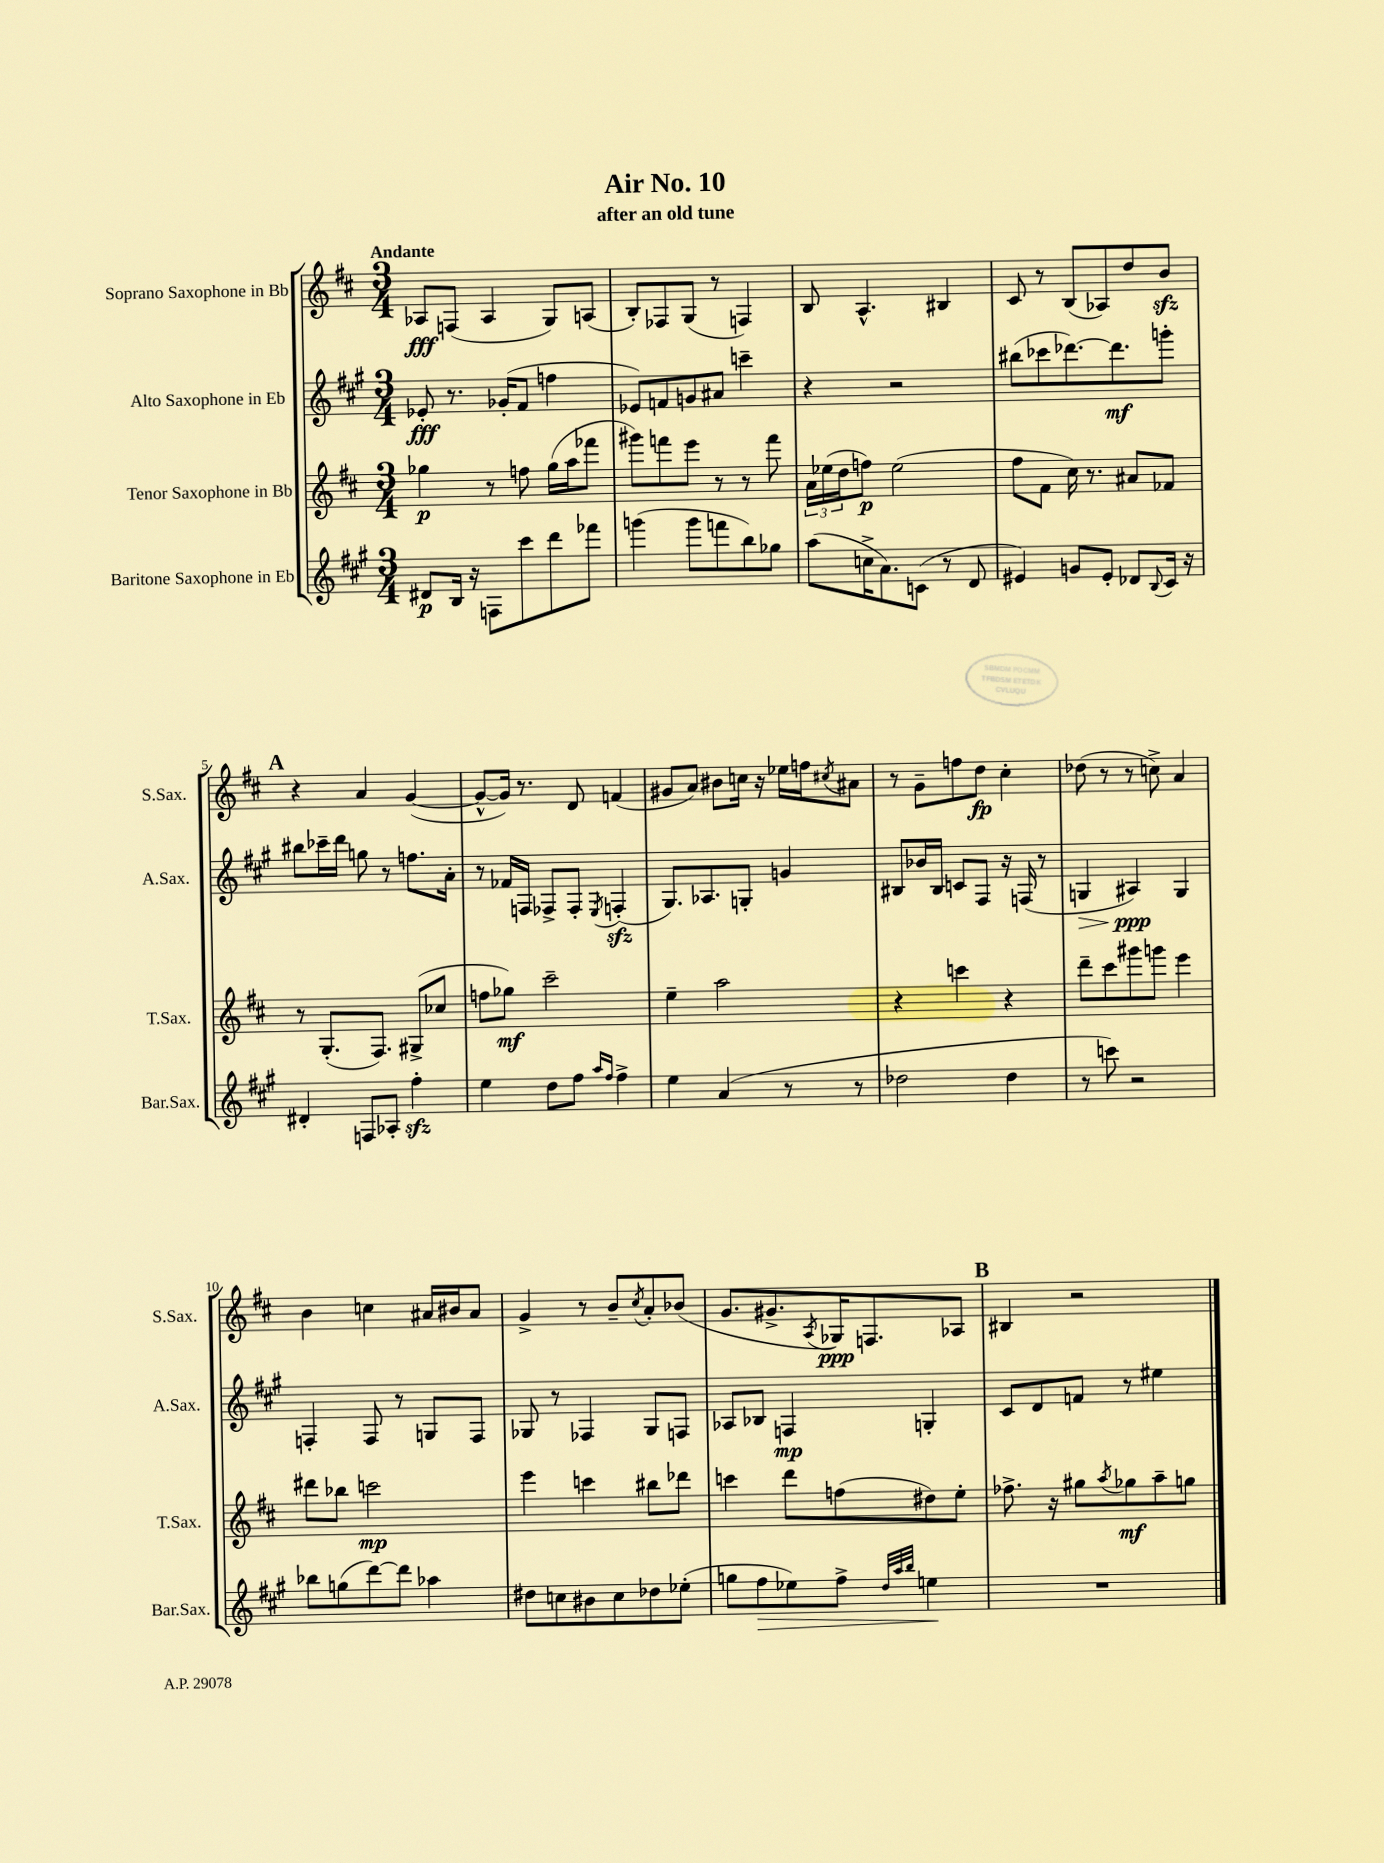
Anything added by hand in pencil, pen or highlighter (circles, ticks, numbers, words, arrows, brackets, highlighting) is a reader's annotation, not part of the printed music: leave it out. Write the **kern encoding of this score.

**kern	**dynam	**kern	**dynam	**kern	**dynam	**kern	**dynam
*part4	*part4	*part3	*part3	*part2	*part2	*part1	*part1
*staff4	*staff4	*staff3	*staff3	*staff2	*staff2	*staff1	*staff1
*I"Baritone Saxophone in Eb	*	*I"Tenor Saxophone in Bb	*	*I"Alto Saxophone in Eb	*	*I"Soprano Saxophone in Bb	*
*I'Bar.Sax.	*	*I'T.Sax.	*	*I'A.Sax.	*	*I'S.Sax.	*
*clefG2	*	*clefG2	*	*clefG2	*	*clefG2	*
*k[f#c#g#]	*	*k[f#c#]	*	*k[f#c#g#]	*	*k[f#c#]	*
*M3/4	*	*M3/4	*	*M3/4	*	*M3/4	*
=1	=1	=1	=1	=1	=1	=1	=1
!	!	!	!	!	!	!LO:TX:a:B:t=Andante	!
8d#X/L	p	4gg-X\	p	8e-X'/	fff	8A-X/L	fff
16B/Jk	.	.	.	8.r	.	(8Fn/J	.
16r	.	.	.	.	.	.	.
8Fn\L	.	8r	.	.	.	4A-/	.
.	.	.	.	(16g-X'/KL	.	.	.
8ccc#\	.	8ffn\	.	8f#/J	.	.	.
8ddd\	.	(16gg-\LL	.	4ffn\	.	8G/L)	.
.	.	16aa\J	.	.	.	.	.
8fff-X\J	.	8fff-X\J	.	.	.	(8An/J	.
=2	=2	=2	=2	=2	=2	=2	=2
(4gggn\	.	8ggg#X\L)	.	8e-X/L)	.	8B'/L)	.
.	.	8fffn\	.	8fn/	.	8F-X/	.
8ggg\L	.	8eee\J	.	8gn/	.	(8G/J	.
8fffn\	.	8r	.	8a#X/J	.	8r	.
8bb\)	.	8r	.	4cccn~\	.	4Fn/)	.
8gg-X\J	.	8fff\	.	.	.	.	.
=3	=3	=3	=3	=3	=3	=3	=3
(8aa\L	.	24a\LL	.	4r	.	8B/	.
.	.	(24ee-X\	.	.	.	.	.
.	.	24dd\J	.	.	.	.	.
16ccn^\K	.	8ffn\J)	p	.	.	4.A^^/	.
8.a\)	.	.	.	.	.	.	.
.	.	(2ee-\	.	2r	.	.	.
(8cn\J	.	.	.	.	.	.	.
8r	.	.	.	.	.	4B#X/	.
8d/	.	.	.	.	.	.	.
=4	=4	=4	=4	=4	=4	=4	=4
4e#X/)	.	8ff#\L	.	(8bb#X\L	.	8c#/	.
.	.	8f#\J	.	8ccc-X\	.	8r	.
8gn/L	.	16cc#\)	.	[8.ddd-X\)	.	(8B/L	.
.	.	8.r	.	.	.	.	.
8e#'/J	.	.	.	.	.	8A-X/)	.
.	.	.	.	8.ddd-\]	mf	.	.
8d-X/L	.	8a#X/L	.	.	.	8dd/	.
8qqB/	.	.	.	.	.	.	.
16c#/Jk	.	8f-X/J	.	8gggn'\J	.	8bzz/J	.
16r	.	.	.	.	.	.	.
!!LO:LB:g=z
!!LO:REH:place=s1:t=A
=5	=5	=5	=5	=5	=5	=5	=5
4d#X'/	.	8r	.	8bb#X\L	.	4r	.
.	.	(8.G'/L	.	16ccc-X~\L	.	.	.
.	.	.	.	16ddd\JJ	.	.	.
8Fn/L	.	.	.	8ggn\	.	4a/	.
.	.	8.F#/J)	.	.	.	.	.
8A-X'/J	.	.	.	8r	.	.	.
4ff#zz'\	.	(8G#X^/L	.	8.ffn\L	.	([4g/	.
.	.	8cc-X/J	.	.	.	.	.
.	.	.	.	16a'\Jk	.	.	.
=6	=6	=6	=6	=6	=6	=6	=6
4ee\	.	8ffn\L	.	8r	.	8g^^/L_	.
.	.	8gg-X\J)	mf	16f-X/LL	.	16g/Jk])	.
.	.	.	.	16Fn/JJ	.	8.r	.
8dd\L	.	2ccc#~\	.	8F-X^/L	.	.	.
8ff#\J	.	.	.	8F-'/J	.	8d/	.
16qqaa/LL	.	.	.	.	.	.	.
16qqff#/JJ	.	.	.	8qE/	.	.	.
4ff#^\	.	.	.	(4Fnzz'/	.	(4fn/	.
=7	=7	=7	=7	=7	=7	=7	=7
4ee\	.	4ee~\	.	8.G#/L)	.	8g#X/L	.
.	.	.	.	.	.	8a/J)	.
.	.	.	.	8.A-X/	.	.	.
(4a/	.	2aa\	.	.	.	8b#X\L	.
.	.	.	.	8Gn'/J	.	16ccn\Jk	.
.	.	.	.	.	.	16r	.
8r	.	.	.	4gn/	.	16ee-X\LL	.
.	.	.	.	.	.	16ffn\J	.
.	.	.	.	.	.	8qcc#X/	.
8r	.	.	.	.	.	8a#X\J	.
=8	=8	=8	=8	=8	=8	=8	=8
2dd-X\	.	4r	.	8B#X/L	.	8r	.
.	.	.	.	16b-X/L	.	8g~\L	.
.	.	.	.	16B#/JJ	.	.	.
.	.	4cccn\	.	8cn/L	.	8ffn\	.
.	.	.	.	8F#/J	.	8dd\J	fp
4dd-\	.	4r	.	16r	.	4cc#'\	.
.	.	.	.	(16Fn/	.	.	.
.	.	.	.	8r	.	.	.
=9	=9	=9	=9	=9	=9	=9	=9
!	!	!	!	!	!LO:HP:b	!	!
8r	.	8ddd~\L	.	4Gn/	>	(8dd-X\	.
8cccn\)	.	8ccc#\	.	.	.	8r	.
2r	.	8ggg#X\	.	4A#X/)	ppp	8r	.
.	.	8gggn\J	.	.	.	8ccn^\)	.
.	.	4eee\	.	4G/	]	4a/	.
!!LO:LB:g=z
=10	=10	=10	=10	=10	=10	=10	=10
8bb-X\L	.	8ddd#X\L	.	4Fn'/	.	4b\	.
(8ggn\	.	8bb-X\J	.	.	.	.	.
[8ddd\)	.	2cccn\	mp	8F/	.	4ccn\	.
8ddd\J]	.	.	.	8r	.	.	.
4aa-X\	.	.	.	8Gn/L	.	16a#X/LL	.
.	.	.	.	.	.	16b#X/J	.
.	.	.	.	8F/J	.	8a#/J	.
=11	=11	=11	=11	=11	=11	=11	=11
8dd#X\L	.	4eee\	.	8G-X/	.	4g^/	.
8ccn\	.	.	.	8r	.	.	.
8b#X\	.	4cccn\	.	4F-X/	.	8r	.
8cc\	.	.	.	.	.	8b~/L	.
.	.	.	.	.	.	8qcc#/	.
8dd-X\	.	8bb#X\L	.	8G-/L	.	8a'/	.
(8ee-X'\J	.	8ddd-X\J	.	8Fn/J	.	(8b-X/J	.
=12	=12	=12	=12	=12	=12	=12	=12
8ggn\L	.	4cccn\	.	8A-X/L	.	8.g/L	.
!	!LO:HP:b	!	!	!	!	!	!
8ff#\	>	.	.	8B-X/J	.	.	.
.	.	.	.	.	.	8.g#X^/	.
8ee-X\)	.	8ddd\L	.	4Fn/	mp	.	.
.	.	.	.	.	.	8qA/	.
8ff#^\J	.	(8ffn\	.	.	.	16G-X/K)	ppp
.	.	.	.	.	.	8.Fn/	.
32qqdd/LLL	.	.	.	.	.	.	.
32qqaa/	.	.	.	.	.	.	.
32qqbb/JJJ	.	.	.	.	.	.	.
4een\	.	8dd#X\)	.	4Gn'/	.	.	.
.	.	8ee'\J	.	.	.	8A-X/J	.
.	]	.	.	.	.	.	.
!!LO:REH:place=s1:t=B
=13	=13	=13	=13	=13	=13	=13	=13
2.r	.	8.ff-X^\	.	8c#/L	.	4B#X/	.
.	.	.	.	8d/	.	.	.
.	.	16r	.	.	.	.	.
.	.	8gg#X\L	.	8fn/J	.	2r	.
.	.	8qaa/	.	.	.	.	.
.	.	8gg-X\	mf	8r	.	.	.
.	.	8aa~\	.	4ee#X\	.	.	.
.	.	8ggn\J	.	.	.	.	.
==	==	==	==	==	==	==	==
*-	*-	*-	*-	*-	*-	*-	*-
